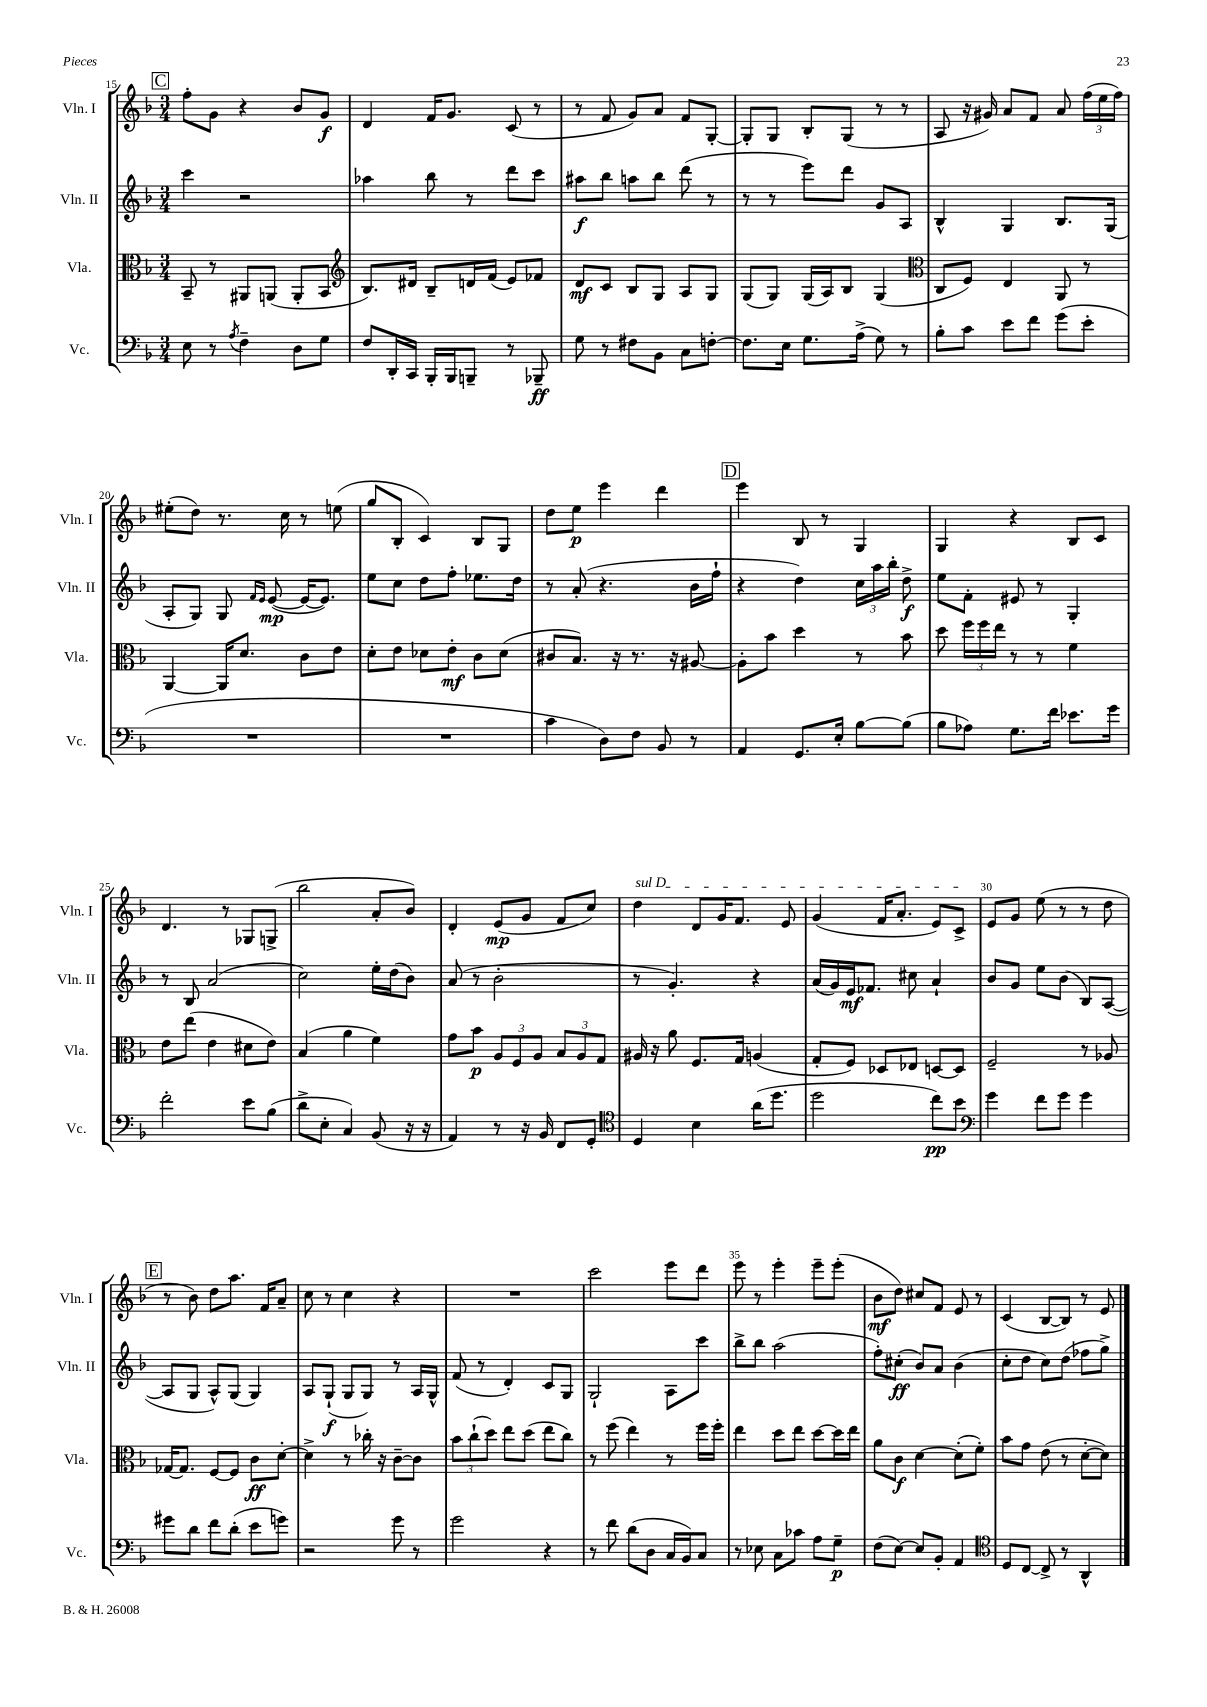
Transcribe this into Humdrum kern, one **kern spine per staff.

**kern	**kern	**kern	**kern
*staff4	*staff3	*staff2	*staff1
*clefF4	*clefC3	*clefG2	*clefG2
*k[b-]	*k[b-]	*k[b-]	*k[b-]
*M3/4	*M3/4	*M3/4	*M3/4
8E\	8BB-~/	4ccc\	8ff'\L
8r	8r	.	8g\J
8qA/	.	.	.
4F~\	8AA#/L	2r	4r
.	(8AA/J	.	.
8D\L	8AA'/L	.	8b-/L
8G\J	8BB-/J	.	8g/J
=	=	=	=
*	*clefG2	*	*
8F/L	8.B-/L)	4aa-\	4d/
16DD'/L	.	.	.
16CC/JJ	16d#/Jk	.	.
16BBB-'/LL	8B-~/L	8bb-\	16f/LK
16BBB-/J	.	.	8.g/J
8BBB~/J	16d/L	8r	.
.	(16f/JJ	.	.
8r	8e/L)	8ddd\L	(8c/
8BBB-~/	8f-/J	8ccc\J	8r
=	=	=	=
8G\	8d/L	8aa#\L	8r
8r	8c/J	8bb-\J	8f/
8F#\L	8B-/L	8aa\L	8g/L)
8BB-\J	8G/J	8bb-\J	8a/J
8C\L	8A/L	(8ddd\	8f/L
[8F'\J	8G/J	8r	[8G'/J
=	=	=	=
8.F\]L	(8G/L	8r	8G'/]L
.	8G/J)	8r	8G/J
16E\Jk	.	.	.
8.G\L	(16G/LL	8eee\L)	8B-'/L
.	16A/J)	.	.
.	8B-/J	8ddd\J	(8G/J
(16A^\Jk	.	.	.
8G\)	(4G/	8g/L	8r
8r	.	8A/J	8r
=	=	=	=
*	*clefC3	*	*
8B-'\L	8C/L	4B-^^/	8A/
8c\J	8F/J)	.	16r
.	.	.	16g#/)
8e\L	4E/	4G/	8a/L
8f\J	.	.	8f/J
(8g\L	8AA/	8.B-/L	8a/
8e'\J	8r	.	(24ff\LL
.	.	.	24ee\
.	.	(16G/Jk	.
.	.	.	24ff\JJ)
=	=	=	=
2.r	[4AA/	8A'/L	(8ee#'\L
.	.	8G/J)	8dd\J)
.	16AA/]LK	8G/	8.r
.	8.d/J	.	.
.	.	16qqf/LL	.
.	.	16qqe/JJ	.
.	.	([8e/	.
.	.	.	16cc\
.	8c\L	16e/_LK	8r
.	.	8.e/]J)	.
.	8e\J	.	(8ee\
=	=	=	=
2.r	8d'\L	8ee\L	8gg/L
.	8e\J	8cc\J	8B-'/J
.	8d-\L	8dd\L	4c/)
.	8e'\J	8ff'\J	.
.	8c\L	8.ee-\L	8B-/L
.	(8d-\J	.	8G/J
.	.	16dd\Jk	.
=	=	=	=
4c\	8c#/L	8r	8dd\L
.	8.B-/J)	(8a'/	8ee\J
8D\L)	.	4.r	4eee\
.	16r	.	.
8F\J	8.r	.	.
8BB-/	.	.	4ddd\
.	16r	.	.
8r	[8A#/	16b-\LL	.
.	.	16ff`\JJ	.
=	=	=	=
4AA/	8A#'\]L	4r	4eee\
.	8b-\J	.	.
8.GG/L	4dd\	4dd\)	8B-/
.	.	.	8r
16E'/Jk	.	.	.
[8B-\L	8r	24cc\LL	4G/
.	.	24aa\	.
.	.	24bb-'\JJ	.
(8B-\]J	8b-\	8dd^\	.
=	=	=	=
8B-\L	8dd\	8ee\L	4G/
8A-\J)	24ff\LL	8f'\J	.
.	24ff\	.	.
.	24ee\JJ	.	.
8.G\L	8r	8e#/	4r
.	8r	8r	.
16f\Jk	.	.	.
8.e-\L	4f\	4G'/	8B-/L
.	.	.	8c/J
16g\Jk	.	.	.
=	=	=	=
2f'\	8e\L	8r	4.d/
.	(8ee\J	8B-/	.
.	4e\	(2a/	.
.	.	.	8r
8e\L	8d#\L	.	8G-/L
(8B-\J	8e\J)	.	(8G^/J
=	=	=	=
8d^\L	(4B-/	2cc\)	2bb-\
8E'\J	.	.	.
4C/)	4a\	.	.
(8BB-/	4f\)	16ee'\LL	8a'/L
.	.	(16dd\J	.
16r	.	8b-\J)	8b-/J)
16r	.	.	.
=	=	=	=
4AA/)	8g\L	(8a/	4d'/
.	8b-\J	8r	.
8r	12A/L	2b-'\	(8e/L
.	12F/	.	.
16r	.	.	8g/J
.	12A/J	.	.
16BB-/	.	.	.
8FF/L	12B-/L	.	8f/L
.	12A/	.	.
8GG'/J	.	.	8cc/J)
.	12G/J	.	.
=	=	=	=
*clefC4	*	*	*
4D/	16A#/	8r	4dd\
.	16r	.	.
.	8a\	4.g'/)	.
4B-\	8.F/L	.	8d/L
.	.	.	16g/K
.	16G/Jk	.	8.f/J
(16a\LK	(4A/	4r	.
8.dd\J	.	.	.
.	.	.	8e/
=	=	=	=
2dd\	8G'/L	(16a/LL	(4g/
.	.	16g/)	.
.	8F/J)	16e/J	.
.	.	8.f-/J	.
.	8D-/L	.	16f/LK
.	.	.	8.a'/J
.	8E-/J	8cc#\	.
8cc\L)	[8D/L	4a`/	8e/L)
8b-\J	8D/]J	.	8c^/J
=	=	=	=
*clefF4	*	*	*
4g\	2F~/	8b-/L	8e/L
.	.	8g/J	8g/J
8f\L	.	8ee\L	(8ee\
8g\J	.	(8b-\J	8r
4g\	8r	8B-/L)	8r
.	8A-/	([8A/J	8dd\
=	=	=	=
8g#\L	[16G-/LK	8A/]L	8r
.	8.G-/]J	.	.
8d\J	.	8G/J	8b-\)
8f\L	[8F/L	8A^^/L)	8dd\L
(8d'\J	8F/]J	(8G/J	8.aa\J
8e\L	8c\L	4G/)	.
.	.	.	16f/LK
8g\J)	[8d'\J	.	8a~/J
=	=	=	=
2r	4d^\]	8A/L	8cc\
.	.	(8G`/J	8r
.	8r	8G/L	4cc\
.	16cc-'\	8G/J)	.
.	16r	.	.
8g\	[8c~\L	8r	4r
8r	8c\]J	16A/LL	.
.	.	16G^^/JJ	.
=	=	=	=
2g\	12b-\L	(8f/	2.r
.	(12cc`\	.	.
.	.	8r	.
.	12dd\J)	.	.
.	8ee\L	4d'/)	.
.	(8dd\J	.	.
4r	8ee\L	8c/L	.
.	8cc\J)	8G/J	.
=	=	=	=
8r	8r	2G`/	2ccc\
8f\	(8ff\	.	.
(8d\L	4ee\)	.	.
8D\J	.	.	.
16C/LL	8r	8A\L	8eee\L
16BB-/J)	.	.	.
8C/J	16ff\LL	8ccc\J	8ddd\J
.	16ff'\JJ	.	.
=	=	=	=
8r	4ee\	8bb-^\L	8eee\
8E-\	.	8bb-\J	8r
8C\L	8dd\L	(2aa\	4eee'\
8c-\J	8ee\J	.	.
8A\L	[8dd\L	.	8eee~\L
8G~\J	16dd\]L	.	(8eee'\J
.	16ee\JJ	.	.
=	=	=	=
(8F\L	8a\L	8ff'\L)	8b-\L
[8E\J)	8c\J	(8cc#'\J	8dd\J)
8E/]L	[4d\	8b-/L)	8cc#/L
8BB-'/J	.	8a/J	8f/J
4AA/	(8d'\]L	(4b-\	8e/
.	8f'\J)	.	8r
=	=	=	=
*clefC4	*	*	*
8D/L	8b-\L	8cc'\L	(4c/
[8C/J	8g\J	8dd\J	.
8C^/]	(8e\	8cc\L)	[8B-/L
8r	8r	(8dd\J	8B-/]J)
4AA^^/	[8d'\L	8ff-\L	8r
.	8d\]J)	8gg^\J)	8e/
==	==	==	==
*-	*-	*-	*-
